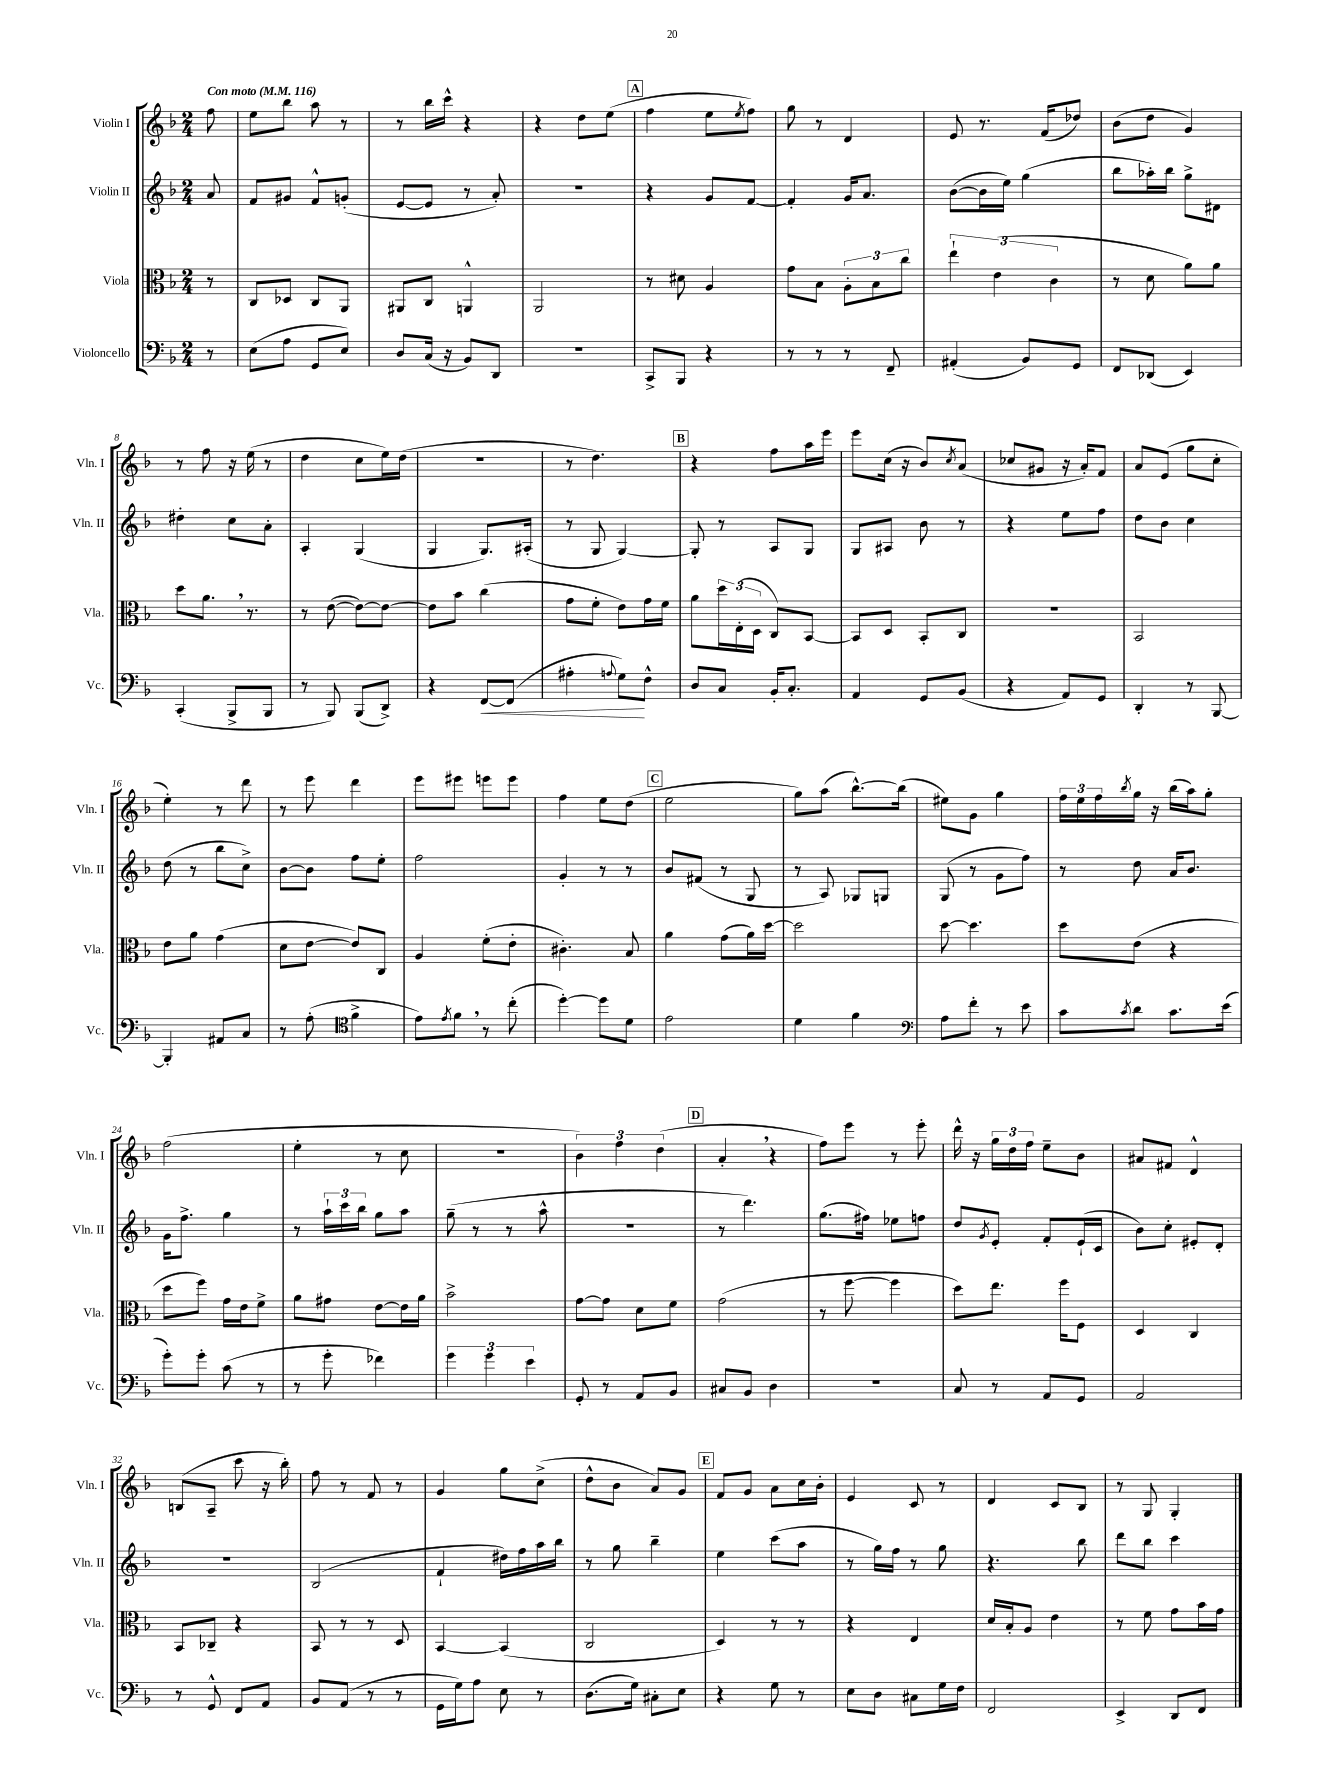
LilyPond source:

<<
\new StaffGroup <<
\new Staff = "s0" \with { instrumentName = "Violin I" shortInstrumentName = "Vln. I" } {
    \clef treble \key f \major \numericTimeSignature \time 2/4 \partial 8 \tempo "Con moto" 4 = 116
    f''8 |
    e''8 bes''8 a''8 r8 |
    r8 bes''16 c'''16-^ r4 |
    r4 d''8 e''8( |
    \mark \markup { \box "A" } f''4 e''8 \acciaccatura { e''8 } f''8) |
    g''8 r8 d'4 |
    e'8 r8. f'16( des''8) |
    bes'8( d''8 g'4) |
    r8 f''8 r16 e''16( r8 |
    d''4 c''8 e''16) d''16( |
    r2 |
    r8 d''4.) |
    \mark \markup { \box "B" } r4 f''8 a''16 e'''16 |
    e'''8 c''16( r16 bes'8) \acciaccatura { c''8 } a'8( |
    ces''8 gis'8 r16 a'16-.) f'8 |
    a'8 e'8( g''8 c''8-. |
    e''4-.) r8 d'''8 |
    r8 e'''8 d'''4 |
    e'''8 eis'''8 e'''8 e'''8 |
    f''4 e''8 d''8( |
    \mark \markup { \box "C" } e''2 |
    g''8) a''8( bes''8.~-^) bes''16( |
    eis''8) g'8 g''4 |
    \tuplet 3/2 { f''16 e''16 f''16 } \acciaccatura { bes''8 } g''16 r16 bes''16( a''16) g''8-. |
    f''2( |
    e''4-. r8 c''8 |
    R2 |
    \tuplet 3/2 { bes'4) f''4 d''4( } |
    \mark \markup { \box "D" } a'4-. \breathe r4 |
    f''8) e'''8 r8 e'''8-. |
    d'''16-^ r16 \tuplet 3/2 { g''16 d''16 f''16 } e''8-- bes'8 |
    ais'8 fis'8 d'4-^ |
    b8( a8-- c'''8 r16 bes''16-.) |
    f''8 r8 f'8 r8 |
    g'4 g''8 c''8->( |
    d''8-^ bes'8 a'8) g'8 |
    \mark \markup { \box "E" } f'8 g'8 a'8 c''16 bes'16-. |
    e'4 c'8 r8 |
    d'4 c'8 bes8 |
    r8 g8 g4-. \bar "|." |
}
\new Staff = "s1" \with { instrumentName = "Violin II" shortInstrumentName = "Vln. II" } {
    \clef treble \key f \major \numericTimeSignature \time 2/4 \partial 8
    a'8 |
    f'8 gis'8 f'8-^ g'8-.( |
    e'8~ e'8 r8 a'8-.) |
    r2 |
    \mark \markup { \box "A" } r4 g'8 f'8~ |
    f'4-. g'16 a'8. |
    bes'8~( bes'16 e''16) g''4( |
    bes''8 aes''16-.) bes''16 g''8-> dis'8 |
    dis''4-. c''8 a'8-. |
    a4-. g4( |
    g4 g8.) ais16-.( |
    r8 g8 g4~) |
    \mark \markup { \box "B" } g8-. r8 a8 g8 |
    g8 ais8 bes'8 r8 |
    r4 e''8 f''8 |
    d''8 bes'8 c''4 |
    d''8( r8 bes''8 c''8->) |
    bes'8~ bes'8 f''8 e''8-. |
    f''2 |
    g'4-. r8 r8 |
    \mark \markup { \box "C" } bes'8 fis'8( r8 g8 |
    r8 a8) ges8 g8 |
    g8( r8 g'8 f''8) |
    r8 d''8 a'16 bes'8. |
    g'16 f''8.-> g''4 |
    r8 \tuplet 3/2 { a''16-! c'''16 bes''16 } g''8 a''8 |
    g''8--( r8 r8 a''8-^ |
    r2 |
    \mark \markup { \box "D" } r8 d'''4.) |
    g''8.( fis''16) ees''8 f''8 |
    d''8 \acciaccatura { g'8 } e'8-. f'8-. e'16-!( c'16 |
    bes'8) c''8-. eis'8-. d'8-. |
    r2 |
    bes2( |
    f'4-! dis''16) f''16 a''16 bes''16 |
    r8 g''8 bes''4-- |
    \mark \markup { \box "E" } e''4 c'''8( a''8 |
    r8 g''16) f''16 r8 g''8 |
    r4. bes''8 |
    d'''8 bes''8 c'''4 \bar "|." |
}
\new Staff = "s2" \with { instrumentName = "Viola" shortInstrumentName = "Vla." } {
    \clef alto \key f \major \numericTimeSignature \time 2/4 \partial 8
    r8 |
    c8 des8 c8 a,8 |
    ais,8 c8 a,4-^ |
    a,2 |
    \mark \markup { \box "A" } r8 dis'8 a4 |
    g'8 bes8 \tuplet 3/2 { a8-. bes8 c''8 } |
    \tuplet 3/2 { e''4-! e'4( c'4 } |
    r8 d'8 a'8) a'8 |
    d''8 a'8. \breathe r8. |
    r8 e'8~( e'8~) e'8~ |
    e'8 bes'8 c''4( |
    g'8 f'8-. e'8) g'16 f'16 |
    \mark \markup { \box "B" } a'8 \tuplet 3/2 { d''16 e16-.( d16 } c8) bes,8~ |
    bes,8 d8 bes,8-. c8 |
    r2 |
    bes,2 |
    e'8 a'8 g'4( |
    d'8 e'8~ e'8) c8 |
    a4 f'8-.( e'8-. |
    cis'4.-.) bes8 |
    \mark \markup { \box "C" } a'4 g'8( a'16) d''16~ |
    d''2 |
    d''8~ d''4. |
    d''8 e'8( r4 |
    d''8 f''8) g'16 e'16 f'8-> |
    a'8 gis'8 e'8~ e'16 a'16 |
    bes'2-> |
    g'8~ g'8 d'8 f'8 |
    \mark \markup { \box "D" } g'2( |
    r8 f''8~ f''4 |
    d''8) e''8. f''16 f8 |
    d4 c4 |
    bes,8 ces8-- r4 |
    bes,8 r8 r8 d8 |
    bes,4~ bes,4( |
    c2 |
    \mark \markup { \box "E" } d4) r8 r8 |
    r4 e4 |
    d'16 bes16-. a8 e'4 |
    r8 f'8 g'8 bes'16 g'16 \bar "|." |
}
\new Staff = "s3" \with { instrumentName = "Violoncello" shortInstrumentName = "Vc." } {
    \clef bass \key f \major \numericTimeSignature \time 2/4 \partial 8
    r8 |
    e8( a8 g,8 e8) |
    d8 c16( r16 bes,8) d,8 |
    r2 |
    \mark \markup { \box "A" } c,8-> bes,,8 r4 |
    r8 r8 r8 f,8-- |
    ais,4-.( bes,8) g,8 |
    f,8 des,8( e,4) |
    c,4-.( bes,,8-> bes,,8 |
    r8 bes,,8) bes,,8( d,8->) |
    r4 f,8~\< f,8( |
    ais4-. \appoggiatura { a8 } g8\!) f8-^ |
    \mark \markup { \box "B" } d8 c8 bes,16-. c8.-. |
    a,4 g,8 bes,8( |
    r4 a,8) g,8 |
    d,4-. r8 bes,,8~ |
    bes,,4-. ais,8 c8 |
    r8 a8-.( \clef tenor f'4-> |
    e'8) \acciaccatura { e'8 } f'8 \breathe r8 c''8-.( |
    d''4~-.) d''8 d'8 |
    \mark \markup { \box "C" } e'2 |
    d'4 f'4 |
    \clef bass a8 f'8-. r8 e'8 |
    c'8 \acciaccatura { c'8 } d'8 c'8. e'16( |
    g'8-.) g'8-. c'8( r8 |
    r8 g'8-. fes'4) |
    \tuplet 3/2 { g'4 g'4 e'4 } |
    g,8-. r8 a,8 bes,8 |
    \mark \markup { \box "D" } cis8 bes,8 d4 |
    R2 |
    c8 r8 a,8 g,8 |
    a,2 |
    r8 g,8-^ f,8 a,8 |
    bes,8 a,8( r8 r8 |
    g,16 g16) a8 e8 r8 |
    d8.( g16) cis8-. e8 |
    \mark \markup { \box "E" } r4 g8 r8 |
    e8 d8 cis8 g16 f16 |
    f,2 |
    e,4-> d,8 f,8 \bar "|." |
}
>>
>>
